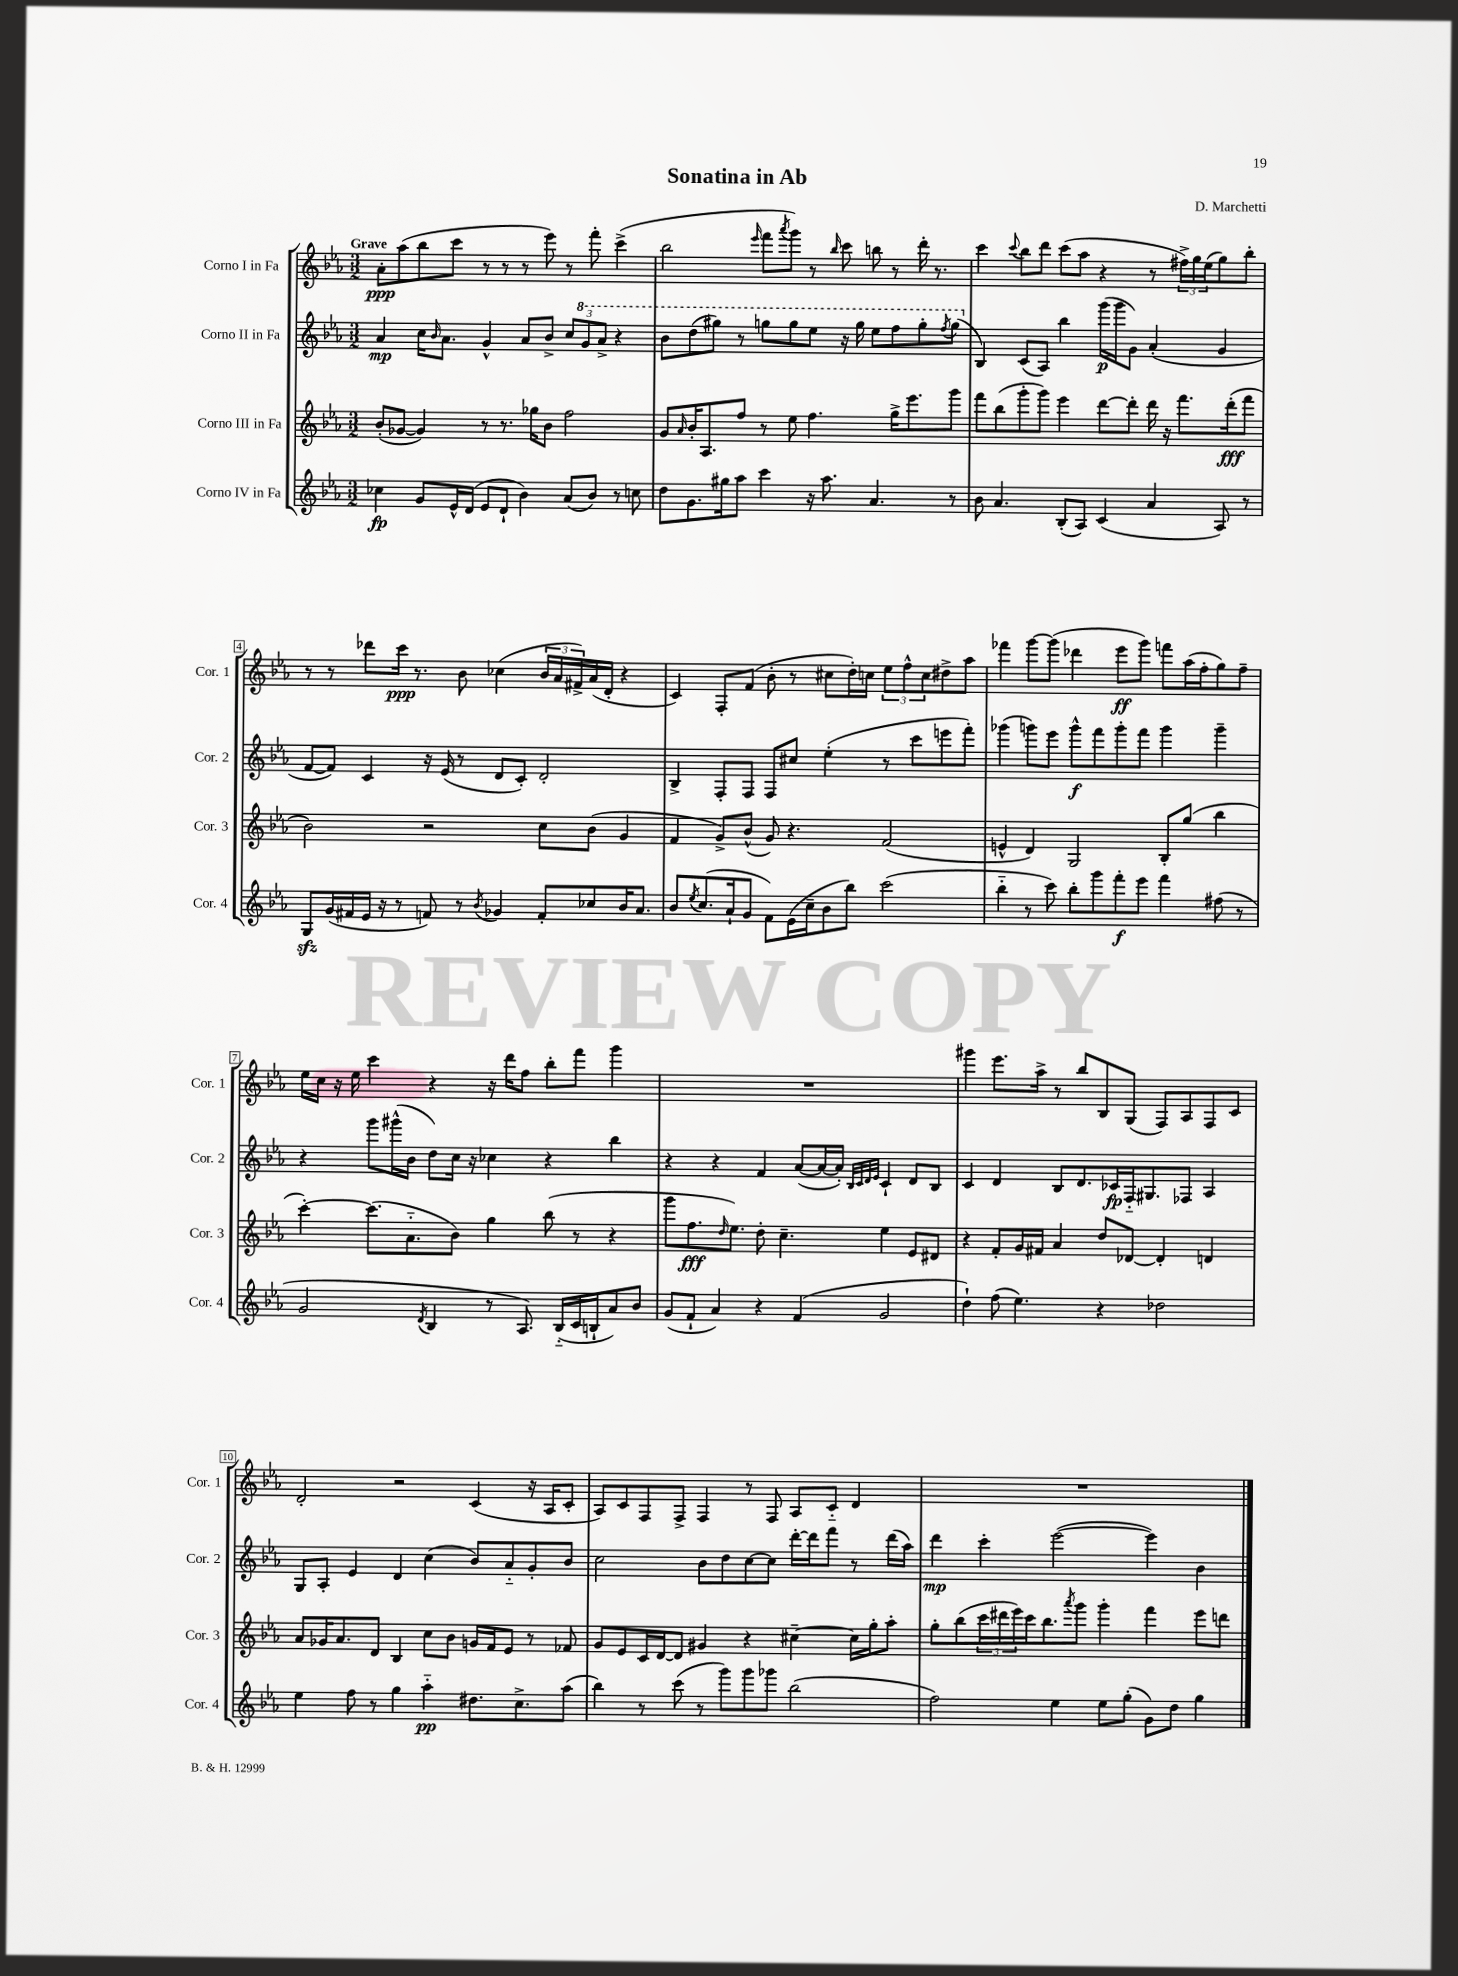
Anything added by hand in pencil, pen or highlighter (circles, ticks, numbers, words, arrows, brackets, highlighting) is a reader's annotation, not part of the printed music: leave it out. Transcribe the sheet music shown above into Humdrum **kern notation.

**kern	**dynam	**kern	**dynam	**kern	**dynam	**kern	**dynam
*part4	*part4	*part3	*part3	*part2	*part2	*part1	*part1
*staff4	*staff4	*staff3	*staff3	*staff2	*staff2	*staff1	*staff1
*I"Corno IV in Fa	*	*I"Corno III in Fa	*	*I"Corno II in Fa	*	*I"Corno I in Fa	*
*I'Cor. 4	*	*I'Cor. 3	*	*I'Cor. 2	*	*I'Cor. 1	*
*clefG2	*	*clefG2	*	*clefG2	*	*clefG2	*
*k[b-e-a-]	*	*k[b-e-a-]	*	*k[b-e-a-]	*	*k[b-e-a-]	*
*M3/2	*	*M3/2	*	*M3/2	*	*M3/2	*
=1	=1	=1	=1	=1	=1	=1	=1
!	!	!	!	!	!	!LO:TX:a:B:t=Grave	!
4cc-X\	fp	(8b-'/L	.	4a-/	mp	8a-'\L	ppp
.	.	[8g-X/J	.	.	.	(8aa-\	.
8g/L	.	4g-/])	.	16cc\KL	.	8bb-\	.
.	.	.	.	16qqb-/	.	.	.
.	.	.	.	8.a-\J	.	.	.
16e-^^/L	.	.	.	.	.	8ccc\J	.
(16d/JJ	.	.	.	.	.	.	.
8e-/L	.	8r	.	4g^^/	.	8r	.
8d`/J	.	8.r	.	.	.	8r	.
4b-\)	.	.	.	8a-/L	.	8r	.
.	.	16gg-X\KL	.	.	.	.	.
.	.	8b-\J	.	8b-^/J	.	8eee-\)	.
(8a-/L	.	2ff\	.	12cc/L	.	8r	.
*	*	*	*	*8va	*	*	*
.	.	.	.	12gg/	.	.	.
8b-/J)	.	.	.	.	.	8fff'\	.
.	.	.	.	12aa-^/J	.	.	.
8r	.	.	.	4r	.	(4ccc^\	.
8ccn\	.	.	.	.	.	.	.
=2	=2	=2	=2	=2	=2	=2	=2
8dd\L	.	8g/L	.	8bb-\L	.	2bb-\	.
.	.	16qqa-/	.	.	.	.	.
8.g\	.	16b-'/K	.	(8ddd\	.	.	.
.	.	8.A-/	.	.	.	.	.
.	.	.	.	8ggg#X\J)	.	.	.
16gg#X\k	.	.	.	.	.	.	.
8aa-\J	.	8ff/J	.	8r	.	.	.
.	.	.	.	.	.	16qqeee-/	.
4ccc\	.	8r	.	8gggn\L	.	8fff\L	.
.	.	.	.	.	.	8qaaa-/	.
.	.	8ee-\	.	8ggg\	.	8ggg\J)	.
16r	.	4.ff\	.	8eee-\J	.	8r	.
8.aa-\	.	.	.	.	.	.	.
.	.	.	.	.	.	16qqbb-/	.
.	.	.	.	16r	.	8ccc\	.
.	.	.	.	16ggg\	.	.	.
4.a-/	.	.	.	8eee-\L	.	8bbn\	.
.	.	16gg^\KL	.	8fff\	.	8r	.
.	.	8.eee-\	.	.	.	.	.
.	.	.	.	8ggg'\	.	16ddd'\	.
.	.	.	.	.	.	8.r	.
.	.	.	.	8qfff/	.	.	.
8r	.	8ggg\J	.	(8ggg\J	.	.	.
=3	=3	=3	=3	=3	=3	=3	=3
*	*	*	*	*X8va	*	*	*
8b-\	.	8fff\L	.	4B-/)	.	4ccc\	.
4.a-/	.	(8bb-\	.	.	.	.	.
.	.	.	.	.	.	8qqccc/	.
.	.	8ggg'\	.	(8c/L	.	8bb-\L	.
.	.	8ggg\J)	.	8A-/J)	.	8ddd\J	.
(8B-'/L	.	4eee-\	.	4bb-\	.	(8ccc\L	.
8A-/J)	.	.	.	.	.	8aa-\J	.
(4c/	.	[8ddd\L	.	(16ggg\LL	p	4r	.
.	.	.	.	16ggg\J	.	.	.
.	.	8ddd'\J]	.	8g\J)	.	.	.
4a-/	.	16ddd\	.	(4a-'/	.	8r	.
.	.	16r	.	.	.	.	.
.	.	8.fff\L	.	.	.	24ff#X^\LL)	.
.	.	.	.	.	.	24gg\	.
.	.	.	.	.	.	(24ee-\J	.
8A-/)	.	.	.	4g/	.	8gg\)	.
.	.	(16ddd'\k	fff	.	.	.	.
8r	.	8fff\J	.	.	.	8bb-'\J	.
!!LO:LB:g=z
=4	=4	=4	=4	=4	=4	=4	=4
8Gzz/L	.	2b-\)	.	[8f/L	.	8r	.
(16g/L	.	.	.	8f/J])	.	8r	.
16f#X/	.	.	.	.	.	.	.
16e-/JJ	.	.	.	4c/	.	8ddd-X\L	.
16r	.	.	.	.	.	.	.
8r	.	.	.	.	.	16ccc\Jk	ppp
.	.	.	.	.	.	8.r	.
8fn/)	.	2r	.	16r	.	.	.
.	.	.	.	(16e-/	.	.	.
8r	.	.	.	8r	.	8b-\	.
8qb-/	.	.	.	.	.	.	.
4g-X/	.	.	.	8d/L	.	(4cc-X\	.
.	.	.	.	8c'/J)	.	.	.
8f'/L	.	8cc\L	.	2d'/	.	24b-/LL	.
.	.	.	.	.	.	24a-/	.
.	.	.	.	.	.	24f#X^/)	.
8cc-X/	.	(8b-\J	.	.	.	(16a-/	.
.	.	.	.	.	.	16d'/JJ	.
16b-/K	.	4g/	.	.	.	4r	.
8.a-/J	.	.	.	.	.	.	.
=5	=5	=5	=5	=5	=5	=5	=5
8b-/L	.	4f/	.	4B-^/	.	4c/)	.
8qee-/	.	.	.	.	.	.	.
(8.cc/	.	.	.	.	.	.	.
.	.	8g^/L)	.	8F'/L	.	8F'/L	.
16a-`/k	.	.	.	.	.	.	.
8g/J	.	(8b-^^/J	.	8F/J	.	(8f/J	.
8f\L)	.	8g/)	.	8F/L	.	8b-'\	.
(16e-\L	.	4.r	.	8cc#X/J	.	8r	.
16cc~\J	.	.	.	.	.	.	.
8b-\	.	.	.	(4ee-'\	.	8cc#X\L	.
8bb-\J)	.	.	.	.	.	16dd'\L)	.
.	.	.	.	.	.	16ccn\JJ	.
(2ccc\	.	(2f/	.	8r	.	12ee-\L	.
.	.	.	.	.	.	12ff^^\	.
.	.	.	.	8ccc\L	.	.	.
.	.	.	.	.	.	12cc\	.
.	.	.	.	8eeen\	.	8dd#X^\	.
.	.	.	.	8fff'\J)	.	8aa-\J	.
=6	=6	=6	=6	=6	=6	=6	=6
4bb-\	.	4en^^/	.	(4ggg-X\	.	4fff-X\	.
8r	.	4d/)	.	8gggn\L)	.	[8ggg\L	.
8ccc\)	.	.	.	8eee-\J	.	(8ggg\J]	.
8bb-'\L	.	2G/	.	8ggg^^\L	f	4ddd-X\	.
8ggg\	.	.	.	8fff\	.	.	.
8fff'\	f	.	.	8ggg'\	.	8eee-\L	ff
8eee-\J	.	.	.	8fff\J	.	8ggg\J)	.
4fff\	.	8B-'/L	.	4ggg\	.	8fffn\L	.
.	.	(8gg/J	.	.	.	(16aa-\L	.
.	.	.	.	.	.	16ff'\J	.
(8ff#X\	.	4bb-\	.	4ggg~\	.	8gg\)	.
8r	.	.	.	.	.	8ff~\J	.
!!LO:LB:g=z
=7	=7	=7	=7	=7	=7	=7	=7
2g/	.	[4ccc'\)	.	4r	.	16ee-\LL	.
.	.	.	.	.	.	16cc\JJ	.
.	.	.	.	.	.	16r	.
.	.	.	.	.	.	16ee-\	.
.	.	(8.ccc\L]	.	8ggg\L	.	4ccc\	.
.	.	.	.	(16ggg#X^^\L	.	.	.
.	.	8.a-\	.	16b-\JJ	.	.	.
8qd/	.	.	.	.	.	.	.
4B-/	.	.	.	8dd\L)	.	4r	.
.	.	8b-\J)	.	16cc\Jk	.	.	.
.	.	.	.	16r	.	.	.
8r	.	4gg\	.	4cc-X\	.	16r	.
.	.	.	.	.	.	16ddd\KL	.
8.A-/)	.	.	.	.	.	8ff\J	.
.	.	(8bb-\	.	4r	.	8bb-'\L	.
(16B-/LL	.	.	.	.	.	.	.
16c/	.	8r	.	.	.	8fff\J	.
16Bn`/J	.	.	.	.	.	.	.
8a-/)	.	4r	.	4bb-\	.	4ggg\	.
8b-/J	.	.	.	.	.	.	.
=8	=8	=8	=8	=8	=8	=8	=8
(8g/L	.	8ggg\L	.	4r	.	1.r	.
8f`/J	.	8.ff\	fff	.	.	.	.
4a-/)	.	.	.	4r	.	.	.
.	.	16qqdd/	.	.	.	.	.
.	.	8.ee-\J)	.	.	.	.	.
4r	.	8dd'\	.	4f/	.	.	.
.	.	4.cc~\	.	.	.	.	.
(4f/	.	.	.	([8a-/L	.	.	.
.	.	.	.	16a-/L_	.	.	.
.	.	.	.	16a-'/JJ])	.	.	.
.	.	.	.	32qqB-/LLL	.	.	.
.	.	.	.	32qqc/	.	.	.
.	.	.	.	32qqd/	.	.	.
.	.	.	.	32qqe-/JJJ	.	.	.
2g/	.	4ee-\	.	4c`/	.	.	.
.	.	8e-/L	.	8d/L	.	.	.
.	.	8d#X/J	.	8B-/J	.	.	.
=9	=9	=9	=9	=9	=9	=9	=9
4dd`\)	.	4r	.	4c/	.	4ggg#X\	.
(8ff\	.	8f'/L	.	4d/	.	8.eee-\L	.
4.ee-\)	.	16g/L	.	.	.	.	.
.	.	16f#X/JJ	.	.	.	16aa-^\Jk	.
.	.	4a-/	.	8B-/L	.	8r	.
.	.	.	.	8.d/	.	8bb-/L	.
4r	.	8dd/L	.	.	.	8B-/	.
.	.	.	.	16c-X/L	fp	.	.
.	.	[8d-X/J	.	16F/J	.	(8G/J	.
.	.	.	.	8.G#X/	.	.	.
2dd-X\	.	4d-'/]	.	.	.	8F/L)	.
.	.	.	.	8F-X/J	.	8A-/	.
.	.	4dn/	.	4A-/	.	8F/	.
.	.	.	.	.	.	8c/J	.
!!LO:LB:g=z
=10	=10	=10	=10	=10	=10	=10	=10
4ee-\	.	8a-/L	.	8G/L	.	2d'/	.
.	.	16g-X/K	.	8A-'/J	.	.	.
.	.	8.a-/	.	.	.	.	.
8ff\	.	.	.	4e-/	.	.	.
8r	.	8d/J	.	.	.	.	.
4gg\	.	4B-/	.	4d/	.	2r	.
4aa-\	pp	8cc\L	.	(4cc\	.	.	.
.	.	8b-\J	.	.	.	.	.
8.dd#X\L	.	16gn/LL	.	8b-/L)	.	(4c/	.
.	.	16f/J	.	.	.	.	.
.	.	8e-/J	.	8a-/	.	.	.
8.cc^\	.	.	.	.	.	.	.
.	.	8r	.	8g'/	.	16r	.
.	.	.	.	.	.	16A-/KL	.
(8aa-\J	.	8f-X/	.	8b-/J	.	8c'/J	.
=11	=11	=11	=11	=11	=11	=11	=11
4bb-\)	.	8g/L	.	2cc\	.	8A-/L)	.
.	.	8e-/	.	.	.	8c/	.
8r	.	16c/L	.	.	.	8F/	.
.	.	[16d/J	.	.	.	.	.
(8ccc\	.	8d/J]	.	.	.	8F^/J	.
8r	.	4g#X/	.	8b-\L	.	4F/	.
8ggg\L)	.	.	.	8dd\	.	.	.
8ggg\	.	4r	.	[8cc\	.	8r	.
8ggg-X\J	.	.	.	8cc\J]	.	8F/	.
(2bb-\	.	[4cc#X~\	.	[16ddd'\LL	.	8A-/L	.
.	.	.	.	16ddd\J]	.	.	.
.	.	.	.	8fff\J	.	8c/J	.
.	.	16cc#\LL]	.	8r	.	4d/	.
.	.	16gg'\J	.	.	.	.	.
.	.	8aa-'\J	.	(16ddd\LL	.	.	.
.	.	.	.	16aa-\JJ)	.	.	.
=12	=12	=12	=12	=12	=12	=12	=12
2ff\)	.	8gg'\L	.	4ddd\	mp	1.r	.
.	.	(8bb-\	.	.	.	.	.
.	.	24ccc\L	.	4ccc'\	.	.	.
.	.	24ddd#X\	.	.	.	.	.
.	.	24eee-\)	.	.	.	.	.
.	.	16ccc\J	.	.	.	.	.
.	.	8.bb-\	.	.	.	.	.
4ee-\	.	.	.	([2eee-\	.	.	.
.	.	8qaaa-/	.	.	.	.	.
.	.	8ggg\J	.	.	.	.	.
8ee-\L	.	4ggg'\	.	.	.	.	.
(8gg'\J	.	.	.	.	.	.	.
8g\L)	.	4fff\	.	4eee-\])	.	.	.
8dd\J	.	.	.	.	.	.	.
4gg\	.	8eee-\L	.	4b-\	.	.	.
.	.	8dddn\J	.	.	.	.	.
==	==	==	==	==	==	==	==
*-	*-	*-	*-	*-	*-	*-	*-
